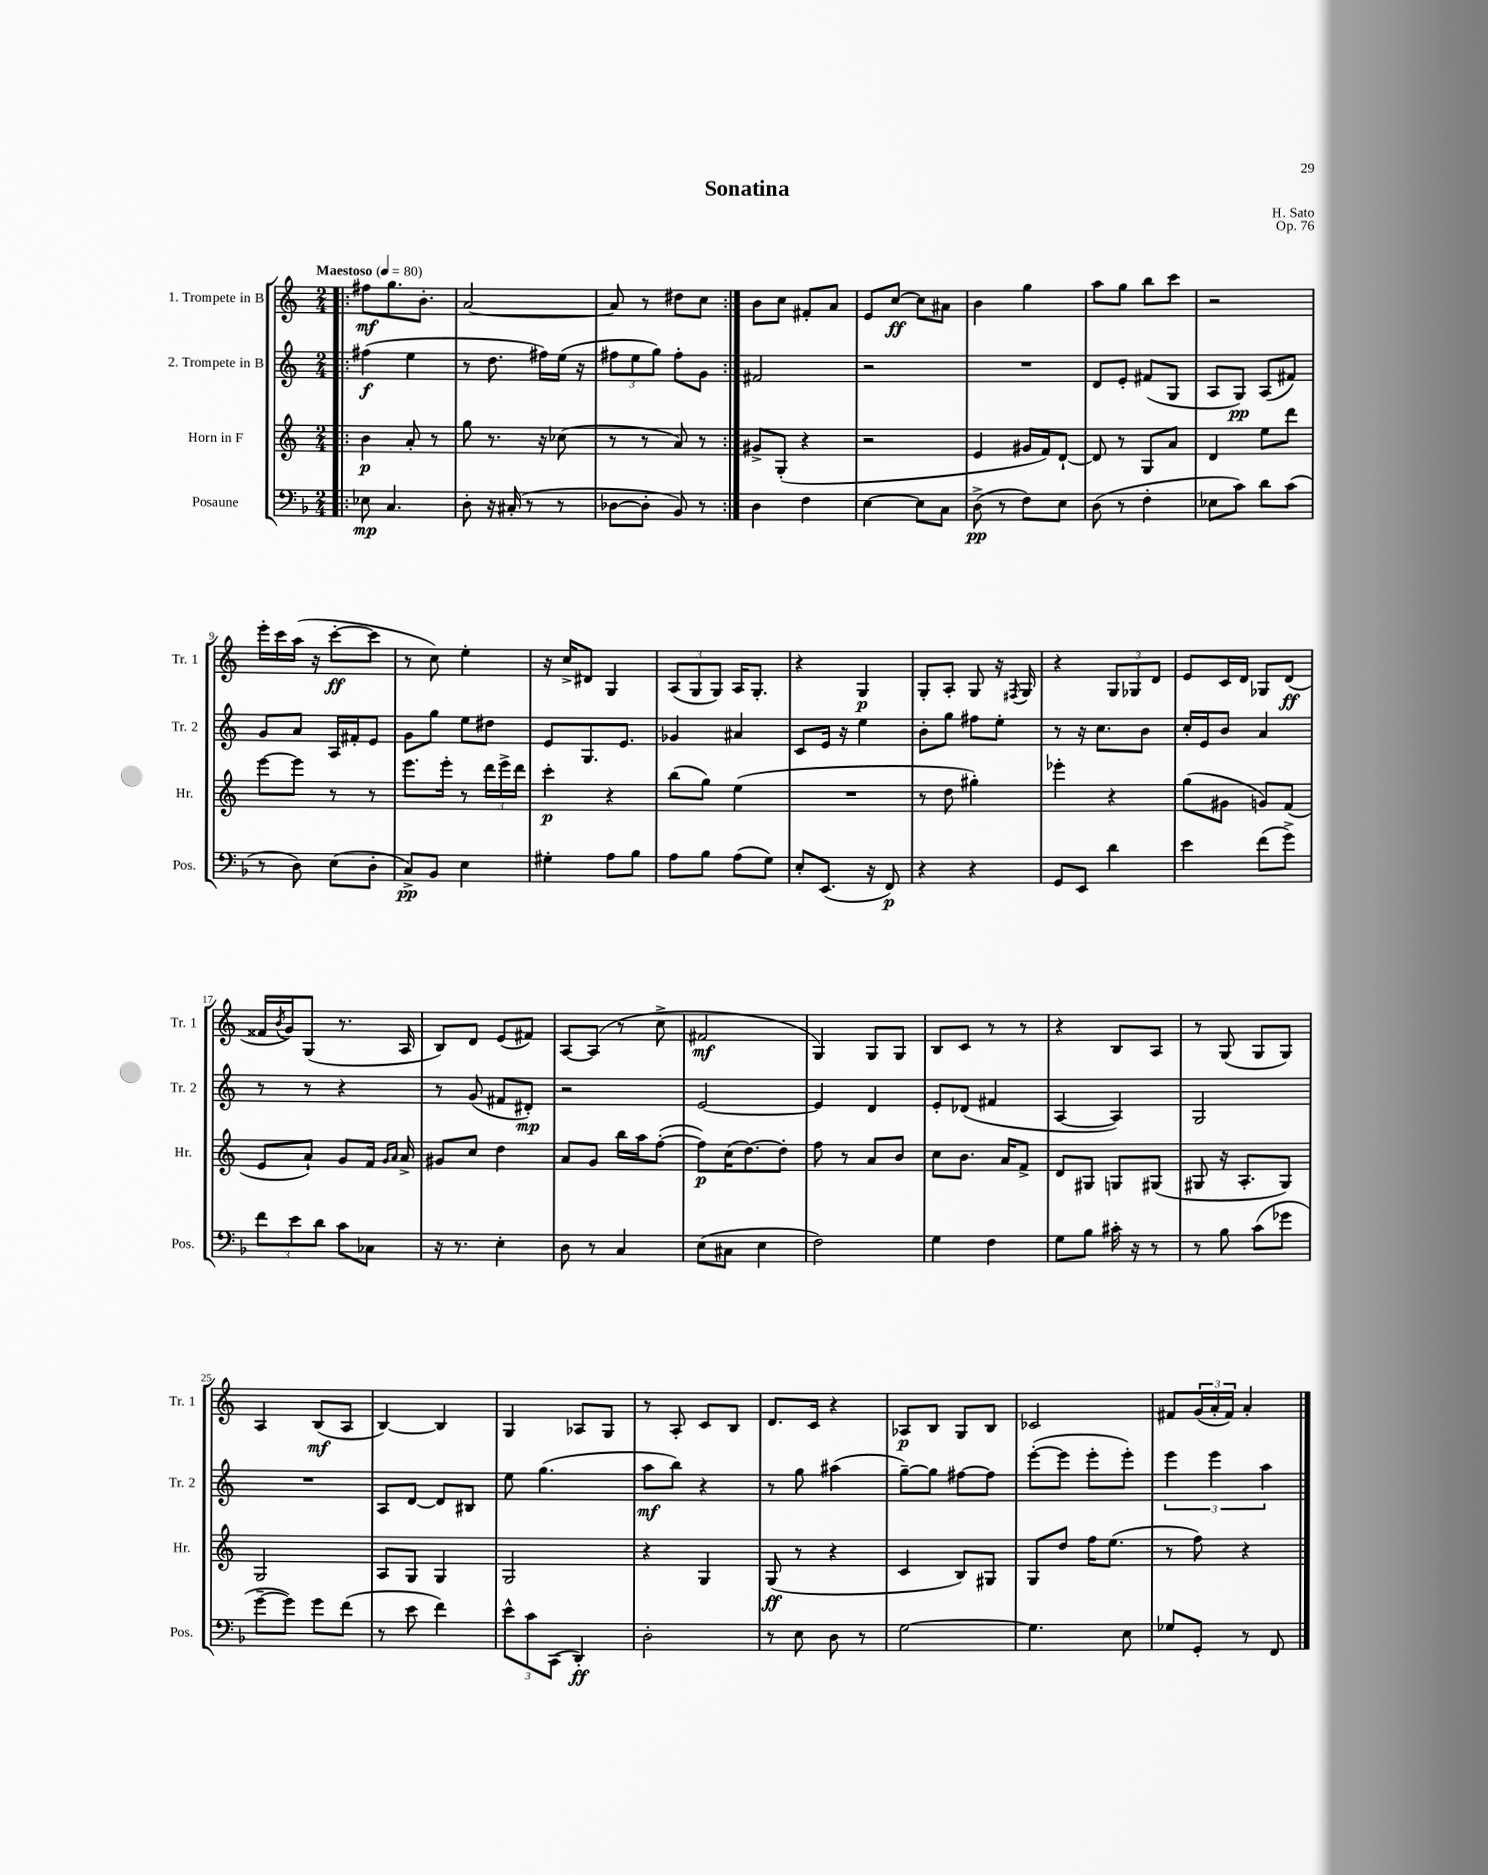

**kern	**kern	**kern	**kern
*staff4	*staff3	*staff2	*staff1
*clefF4	*clefG2	*clefG2	*clefG2
*k[b-]	*k[]	*k[]	*k[]
*M2/4	*M2/4	*M2/4	*M2/4
*MM80	*MM80	*MM80	*MM80
=!|:	=!|:	=!|:	=!|:
8E-\	4b\	(4ff#\	8ff#\L
4.C/	.	.	8.gg\
.	8a'/	4ee\	.
.	.	.	8.b'\J
.	8r	.	.
=	=	=	=
8D'\	8gg\	8r	[2a/
16r	8.r	8.dd\	.
(16C#'/	.	.	.
8r	.	.	.
.	16r	16ff#\LL)	.
8r	(8cc-\	(16ee\JJ	.
.	.	16r	.
=	=	=	=
[8D-\L	8r	12ff#\L	8a/]
.	.	12ee\	.
8D-'\]J	8r	.	8r
.	.	12gg\J)	.
8BB-/)	8a/)	8ff#'\L	8dd#\L
8r	8r	8g\J	8cc\J
=:|!	=:|!	=:|!	=:|!
4D\	8g#^/L	2f#/	8b\L
.	(8G'/J	.	8cc\J
4F\	4r	.	8f#'/L
.	.	.	8a/J
=	=	=	=
[4E\	2r	2r	8e/L
.	.	.	[8cc/J
8E\]L	.	.	8cc\]L
8C\J	.	.	8a#\J
=	=	=	=
(8D^\	4e/	2r	4b\
8r	.	.	.
8F\L)	16g#/LL	.	4gg\
.	16f/J)	.	.
8E\J	[8d`/J	.	.
=	=	=	=
(8D\	8d/]	8d/L	8aa\L
8r	8r	8e'/J	8gg\J
4F'\	8G/L	(8f#/L	8bb\L
.	8a/J	8G/J	8ccc\J
=	=	=	=
8E-\L	4d/	8A/L	2r
8c\J)	.	8G/J)	.
8d\L	8ee\L	(8A/L	.
(8c\J	8ddd\J	8f#/J)	.
=	=	=	=
8r	[8eee\L	8g/L	16eee'\LL
.	.	.	16ccc\
8D\)	8eee\]J	8a/J	(16aa\JJ
.	.	.	16r
(8E\L	8r	16A/LL	[8ccc'\L
.	.	16f#'/J	.
8D'\J	8r	8e/J	8ccc\]J
=	=	=	=
8C^/L)	8.eee\L	8g\L	8r
8BB-/J	.	8gg\J	8cc\)
.	16eee'\Jk	.	.
4E\	8r	8ee\L	4ee'\
.	24ddd\LL	8dd#\J	.
.	24eee^\	.	.
.	24ddd\JJ	.	.
=	=	=	=
4G#'\	4ccc'\	8e/L	16r
.	.	.	16cc^/LK
.	.	8.G/	8d#/J
8A\L	4r	.	4G/
.	.	8.e/J	.
8B-\J	.	.	.
=	=	=	=
8A\L	(8bb\L	4g-/	(12A/L
.	.	.	12G/
8B-\J	8gg\J)	.	.
.	.	.	12G/J)
(8A\L	(4ee\	4a#/	16A/LK
.	.	.	8.G'/J
8G\J)	.	.	.
=	=	=	=
8E'/L	2r	8c/L	4r
(8.EE/J	.	16e/Jk	.
.	.	16r	.
.	.	4ee\	4G/
16r	.	.	.
8FF/)	.	.	.
=	=	=	=
4r	8r	8b'\L	8G'/L
.	8dd\	8gg\J	8A'/J
4r	4gg#'\)	8ff#\L	8G/
.	.	8ee'\J	16r
.	.	.	8qF#/
.	.	.	16G/
=	=	=	=
8GG/L	4eee-'\	8r	4r
8EE/J	.	16r	.
.	.	8.cc\L	.
4d\	4r	.	12G/L
.	.	.	12G-/
.	.	8b\J	.
.	.	.	12d/J
=	=	=	=
4e\	(8gg\L	16cc'/LL	8e/L
.	.	16e/J	.
.	8g#\J	8b/J	16c/L
.	.	.	16d/JJ
(8f\L	8g/L)	4a/	8G-/L
8g^\J)	(8f/J	.	(8d/J
=	=	=	=
12f\L	8e/L	8r	16f##/LL
.	.	.	8qb/
.	.	.	16g/J)
12e\	.	.	.
.	8a`/J)	8r	(8G/J
12d\J	.	.	.
8c\L	8g/L	4r	8.r
8C-\J	16f/Jk	.	.
.	16qqg/LL	.	.
.	16qqa/JJ	.	.
.	16a^/	.	16A/
=	=	=	=
16r	8g#/L	8r	8B/L)
8.r	.	.	.
.	8cc/J	(8g/	8d/J
4E'\	4dd\	8f#/L	(8e/L
.	.	8d#'/J)	8f#/J)
=	=	=	=
8D\	8a/L	2r	[8A/L
8r	8g/J	.	(8A/]J
4C/	16bb\LL	.	8r
.	16aa\J	.	.
.	([8ff'\J	.	8cc^\
=	=	=	=
(8E\L	8ff\]L)	[2e/	2f#/
8C#\J	(16cc\K	.	.
.	[8.dd\)	.	.
4E\	.	.	.
.	8dd'\]J	.	.
=	=	=	=
2F\)	8ff\	4e/]	4G/)
.	8r	.	.
.	8a/L	4d/	8G/L
.	8b/J	.	8G/J
=	=	=	=
4G\	8cc\L	8e'/L	8B/L
.	8.b\J	(8d-/J	8c/J
4F\	.	4f#/	8r
.	16a/LK	.	.
.	8f^/J	.	8r
=	=	=	=
8G\L	8d/L	[4A/	4r
8B-\J	8G#/J	.	.
16c#'\	8G/L	4A/])	8B/L
16r	.	.	.
8r	(8G#/J	.	8A/J
=	=	=	=
8r	8G#/	2G/	8r
8B-\	16r	.	(8G/
.	8.A'/L	.	.
(8c\L	.	.	8G/L
8g-\J	8G#/J)	.	8G/J)
=	=	=	=
[8g~\L	2G/	2r	4A/
8g\]J)	.	.	.
8g\L	.	.	(8B/L
(8f\J	.	.	8A/J
=	=	=	=
8r	8A/L	8A/L	[4B/)
8e\	8G/J	[8d/J	.
4f\)	4G/	8d/]L	4B/]
.	.	8B#/J	.
=	=	=	=
12e^^\L	2G/	8ee\	4G/
12c\	.	.	.
.	.	(4.gg\	.
(12CC\J	.	.	.
4DD'/)	.	.	8A-/L
.	.	.	8G/J
=	=	=	=
2D'\	4r	8aa\L	8r
.	.	8bb\J)	8A'/
.	4G/	4r	8c/L
.	.	.	8B/J
=	=	=	=
8r	(8G/	8r	8.d/L
8E\	8r	8gg\	.
.	.	.	16c/Jk
8D\	4r	(4aa#\	4r
8r	.	.	.
=	=	=	=
[2G\	4c/	[8gg~\L)	8A-/L
.	.	8gg\]J	8B/J
.	8B/L)	[8ff#\L	8G/L
.	8G#/J	8ff#\]J	8B/J
=	=	=	=
4.G\]	8G/L	([8eee'\L	2c-/
.	8dd/J	8eee\]J	.
.	16ff\LK	8eee'\L	.
.	(8.ee\J	.	.
8E\	.	8eee'\J)	.
=	=	=	=
8G-/L	8r	6eee\	8f#/L
8GG'/J	8ff\)	.	(24g/L
.	.	6eee\	24a'/
.	.	.	24f#/JJ)
8r	4r	.	4a'/
.	.	6aa\	.
8FF/	.	.	.
==	==	==	==
*-	*-	*-	*-
